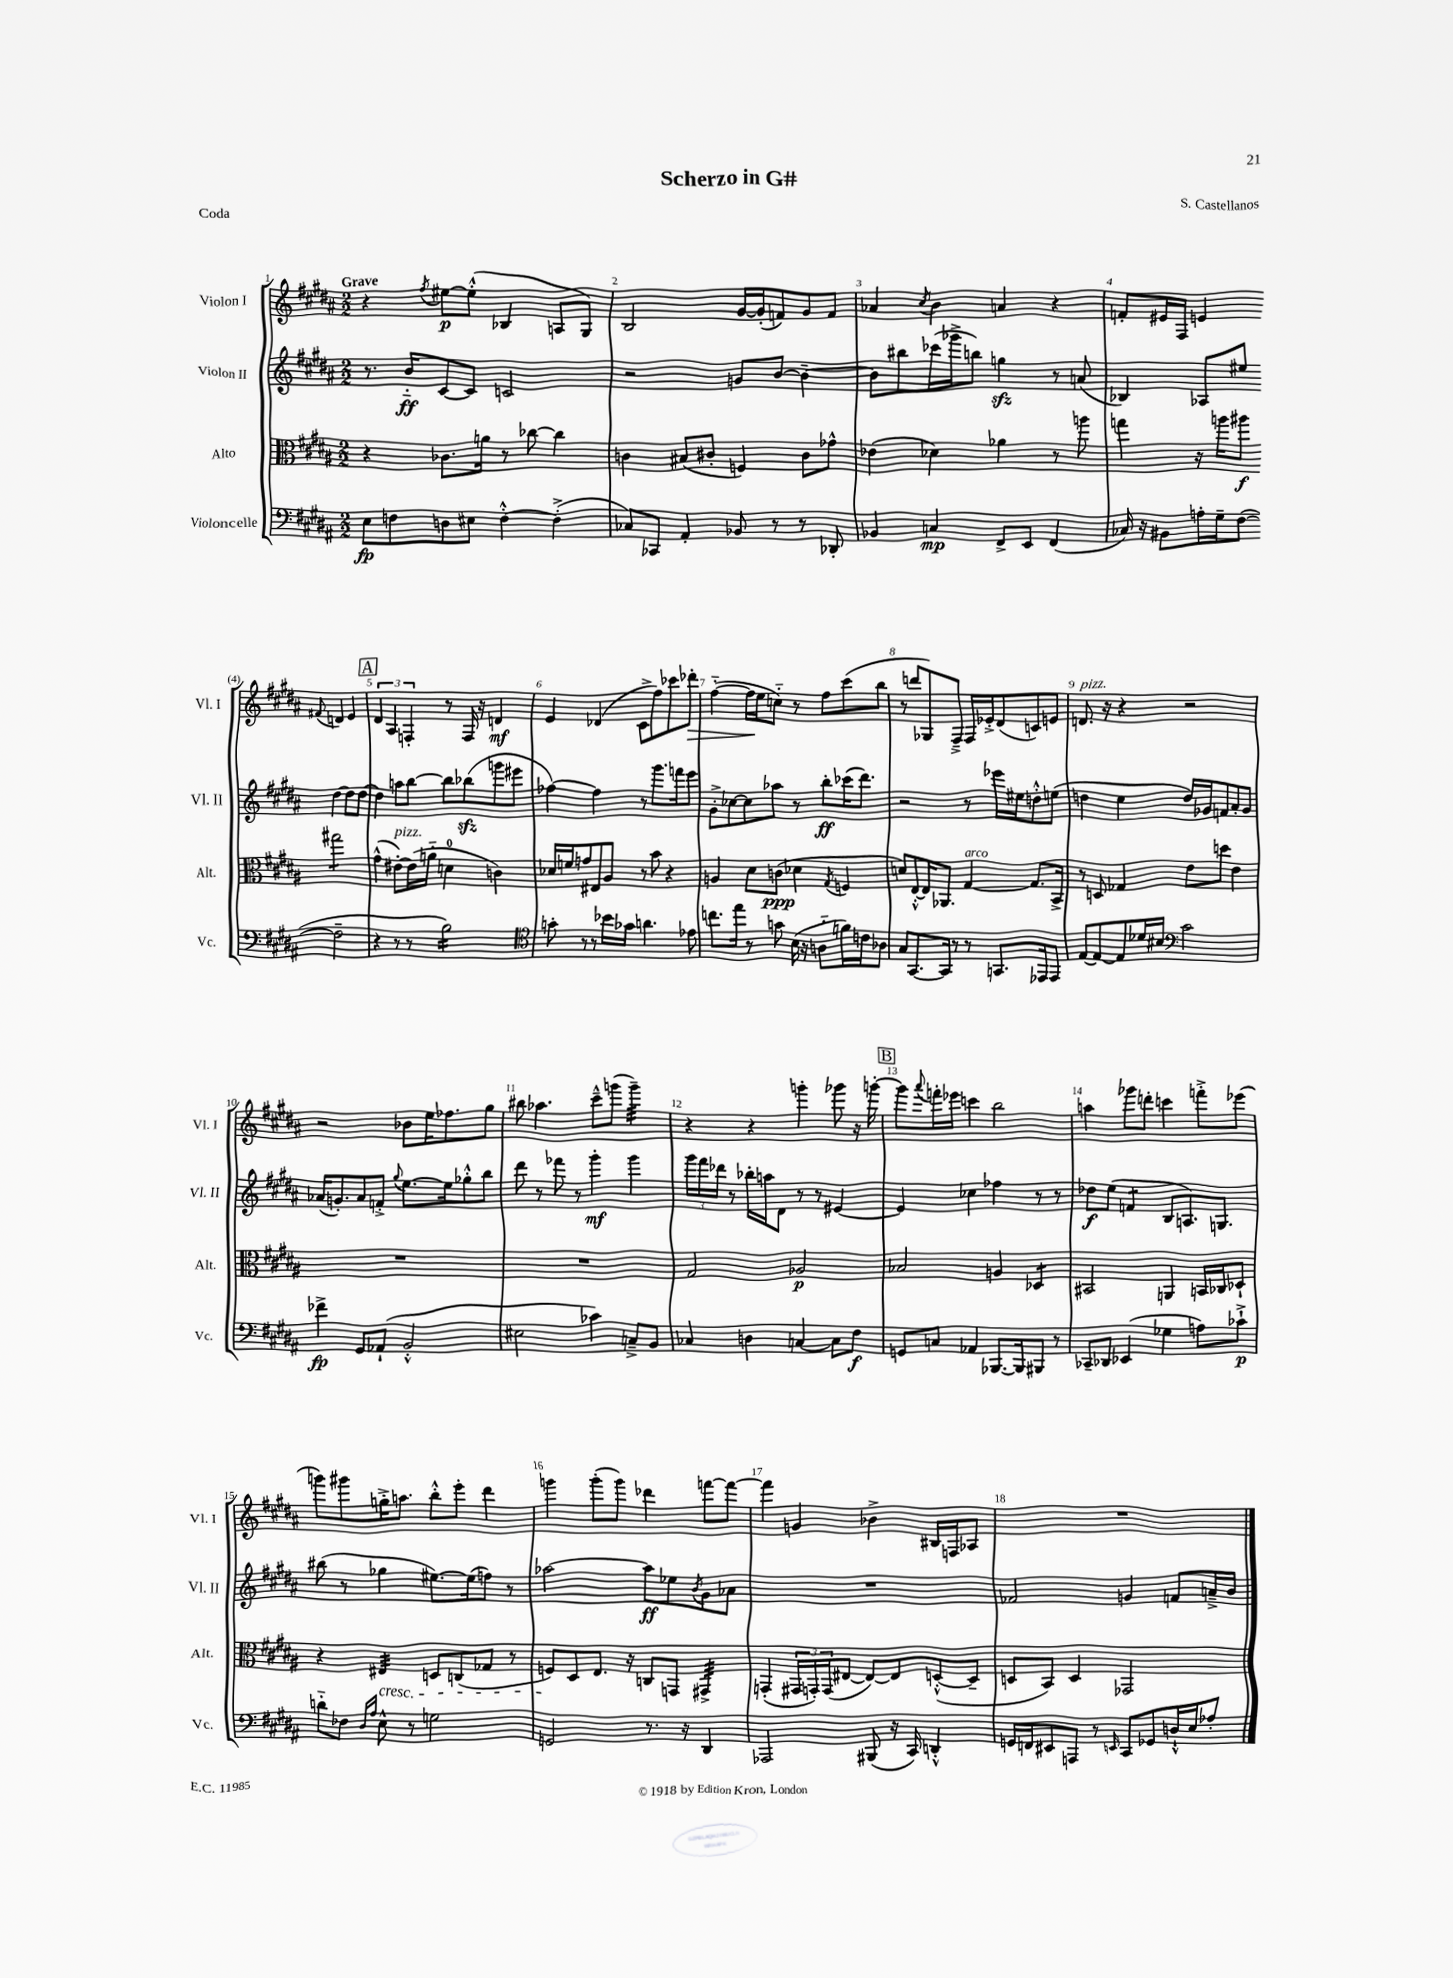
\header { title = "Scherzo in G#" composer = "S. Castellanos" piece = "Coda" }
<<
\new StaffGroup <<
\new Staff = "s0" \with { instrumentName = "Violon I" shortInstrumentName = "Vl. I" } {
    \clef treble \key b \major \numericTimeSignature \time 2/2 \tempo "Grave"
    r4 \acciaccatura { fis''8 } eis''8~\p eis''8-.-^( bes4 a8 gis8) |
    b2 gis'16~ gis'16-.( f'8) gis'8 f'8 |
    aes'4 \acciaccatura { cis''8 } b'4 a'4 r4 |
    f'8-. eis'16 fis16 e'4 \appoggiatura { fis'8 } d'4 e'4 |
    \mark \markup { \box "A" } \tuplet 3/2 { dis'4 ais4 f4-. } r8 f16 r16 d'4\mf |
    e'4 des'4( cis'8-> fis''8) ces'''8 des'''8-.\> |
    fis''4~-_( fis''16\! e''16 c''8-_) r8 fis''8 cis'''8( b''8 |
    r8 d'''8 ges8) fis8---> fis16 ees'16-.-> dis'8( c'8) e'8 |
    d'8.^\markup { \italic "pizz." } r16 r4 r2 |
    r2 bes'8 e''16 fes''8. gis''8 |
    bis''8 aes''4. cis'''8---^ g'''8( g'''4:32--) |
    r4 r4 g'''4-. ges'''8 r16 g'''16~-. |
    \mark \markup { \box "B" } g'''8 \appoggiatura { ais'''8 } f'''16-. ees'''16 c'''4 b''2 |
    a''4 ges'''8 d'''8-. c'''4 f'''8-.-> ees'''8( |
    g'''8) gis'''8 g''16-.-> a''8. b''8-.-^ e'''8-. dis'''4 |
    g'''4 g'''8-.( g'''8) des'''4 f'''8~ f'''8~ |
    f'''4 g'4 bes'4-> bis16 f16 aes8 |
    R1 \bar "|." |
}
\new Staff = "s1" \with { instrumentName = "Violon II" shortInstrumentName = "Vl. II" } {
    \clef treble \key b \major \numericTimeSignature \time 2/2
    r8. b'16-_\ff cis'8~ cis'8 c'2 |
    r2 g'8 b'8~ b'4~-- |
    b'8 bis''8 ces'''16( ges'''16-> b''8) g''4\sfz r8 a'8( |
    bes4) aes8 eis''8 dis''4~ dis''8 dis''8~ |
    \mark \markup { \box "A" } dis''4 a''8 b''8~ b''8 bes''8\sfz( g'''8 eis'''8 |
    fes''4~) fes''4 r8 gis'''8. f'''16 e'''8 |
    gis'8-.-> ces''8~ ces''8 aes''8 r8 b''8-.\ff ces'''16( dis'''8.) |
    r2 r8 ees'''16 eis''16 d''8-.-^ e''8( |
    d''4 e''4 d''16) ges'16 f'8 ais'8-. ges'8 |
    aes'16( g'8.-.) aes'8 f'8-.-> \appoggiatura { gis''8 } e''8.~ e''16 ges''8-.-^ b''8 |
    dis'''8 r8 fes'''8 r8 gis'''4-.\mf gis'''4 |
    \tuplet 3/2 { gis'''16 fis'''16 des'''16 } r8 bes''16-. a''16 dis'8 r8 r8 eis'4~ |
    \mark \markup { \box "B" } eis'4 ces''4 fes''4 r8 r8 |
    des''8\f e''8( f'4:8 b8 a8.) g8. |
    bis''8( r8 ges''4 eis''8.~) eis''16( f''8) r8 |
    aes''2~ aes''8\ff ees''8 \acciaccatura { b'8 } gis'8 aes'8 |
    R1 |
    fes'2 g'4 f'8 a'16---> b'16 \bar "|." |
}
\new Staff = "s2" \with { instrumentName = "Alto" shortInstrumentName = "Alt." } {
    \clef alto \key b \major \numericTimeSignature \time 2/2
    r4 ces'8. a'16 r8 ces''8~ ces''4 |
    c'4 bis8( cis'8-. f4) cis'8 ges'8-^ |
    ees'4( des'4) aes'4 r8 a''8 |
    g''4 r16 a''16 ais''8\f gis''2:8 |
    \mark \markup { \box "A" } gis'4-^( eis'8~-.^\markup { \italic "pizz." }) eis'16( a'16-_ d'4-0 c'4) |
    des'16 f'16 g'8 eis8 ais8 r8 b'8 r4 |
    a4 dis'8 c'8\ppp( des'4 \acciaccatura { gis8 } f4 |
    d'8) e8~-.-^ e16 aes,8. gis4~^\markup { \italic "arco" } gis8. b,16-> |
    r8 d8 ges4 e'8 d''8 e'4 |
    R1 |
    R1 |
    gis2 aes2\p |
    \mark \markup { \box "B" } bes2 a4 des4:8 |
    bis,2 a,4 b,16 ces16 des8-! |
    r4 eis4:32\cresc d8 c8( ges8 r8 |
    f8\!) dis8 e8. r16 c8 g,8 gis,4:32-> |
    g,4-.( \tuplet 3/2 { gis,16 g,16-.) g,16( } eis8~ eis8~) eis8 d8~-.-^( d8-- |
    d8 b,8) d4 ges,2 \bar "|." |
}
\new Staff = "s3" \with { instrumentName = "Violoncelle" shortInstrumentName = "Vc." } {
    \clef bass \key b \major \numericTimeSignature \time 2/2
    e8\fp f8 d8 eis8 f4~-.-^ f4-.->( |
    ces8) ces,8 ais,4-. bes,8 r8 r8 des,8-. |
    bes,4 c4\mp fis,8-> e,8 fis,4( |
    ces16) r16 bis,8 a16-. gis16-- fis8~( fis2-- |
    \mark \markup { \box "A" } r4 r8 r8 b2:16) |
    \clef tenor g'8-. r8 r8 bes'16 ges'16 a'4. ees'8 |
    c''8. e''16 r8 g'8 b16( r16 a8-_ f'16) c'16 aes8 |
    gis8 gis,8.~ gis,16 r8 r8 g,8. ees,16 ees,8 |
    e8~ e8~ e8 des'16 bis16 \clef bass cis'2 |
    fes'4->\fp gis,8 aes,8-!( b,2-.-^ |
    eis2 ces'4) c8---> b,8 |
    ces4 d4 c4~ c8 fis8\f |
    \mark \markup { \box "B" } g,8 c8 aes,4 bes,,8.~ bes,,16 bis,,8 r8 |
    ces,8-- des,8 ees,4( ges4 a8) ces'8-!->\p |
    d'8-_ fes8 \grace { dis16 ais16 } e8-^ r8 g2 |
    g,2 r8. r16 dis,4 |
    aes,,2 bis,,8( r16 cis,16) d,4-.-^ |
    g,16 f,16 eis,8 a,,8 r8 \grace { e,16 } cis,8 ges,8 d16-!-^ e16 aes8-. \bar "|." |
}
>>
>>
\layout { \context { \Score \override BarNumber.break-visibility = ##(#f #t #t) barNumberVisibility = #all-bar-numbers-visible } }
